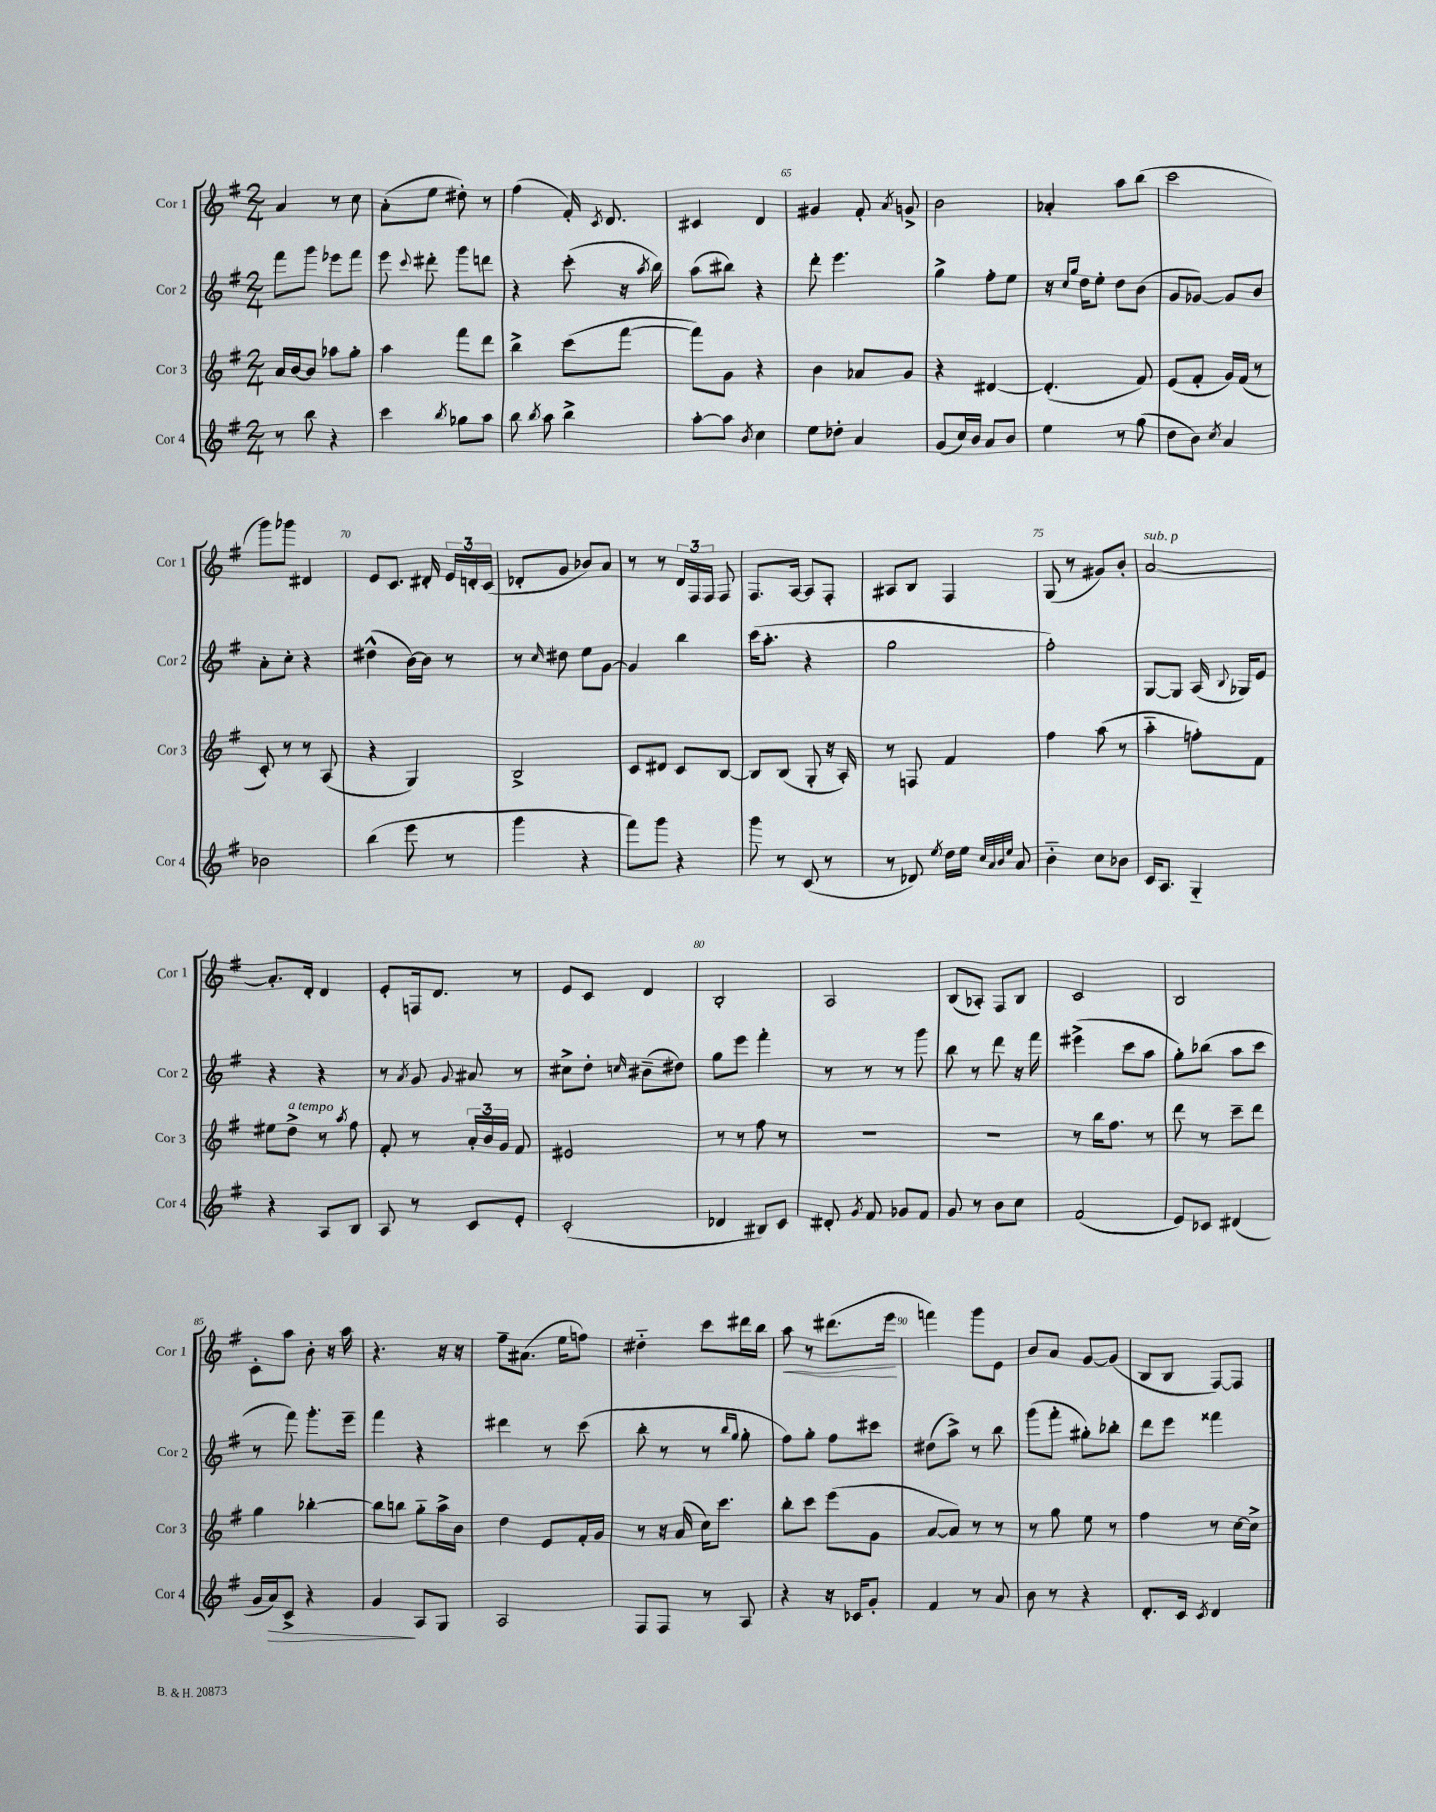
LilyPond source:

<<
\new StaffGroup <<
\new Staff = "s0" \with { instrumentName = "Cor 1" shortInstrumentName = "Cor 1" } {
    \clef treble \key g \major \numericTimeSignature \time 2/4
    \autoBeamOff a'4 r8 c''8 |
    a'8[-.( e''8] dis''8-.) r8 |
    fis''4( fis'16-.) \acciaccatura { c'8 } d'8. |
    cis'4 d'4 |
    gis'4 fis'8-. \acciaccatura { a'8 } g'8-> |
    b'2 |
    aes'4-. a''8[ b''8]( |
    c'''2 |
    g'''8[) ges'''8] dis'4 |
    e'8[ c'8.] dis'16-. \tuplet 3/2 { e'16[ d'16-. c'16]( } |
    des'8[-. g'8] bes'8[) a'8] |
    r8 r8 \tuplet 3/2 { d'16[ fis16 fis16] } fis8 |
    fis8.[ a16]~ a8[ fis8]-. |
    ais8[ b8] fis4 |
    g8( r8 gis'8[) b'8]-. |
    a'2~^\markup { \italic "sub. p" } |
    a'8.[-. d'16]-. d'4 |
    e'8[-. f16 d'8.] r8 |
    e'8[ c'8] d'4 |
    b2-. |
    a2 |
    b8[( aes8]-.) fis8[ b8] |
    c'2 |
    b2 |
    c'8[-. a''8] b'8-. r16 a''16 |
    r4. r16 r16 |
    fis''8[-- ais'8.]( e''16[ f''8]) |
    dis''4-_ c'''8[ dis'''16 b''16] |
    a''8\< r8 dis'''8.[( e'''16]\! |
    f'''4) g'''8[ e'8] |
    b'8[ a'8] g'8[~ g'8]( |
    b8[ b8] fis8[~) fis8] \bar "|." |
}
\new Staff = "s1" \with { instrumentName = "Cor 2" shortInstrumentName = "Cor 2" } {
    \clef treble \key g \major \numericTimeSignature \time 2/4
    \autoBeamOff fis'''8[ g'''8] ees'''8[ fis'''8] |
    e'''8 \appoggiatura { c'''8 } dis'''8-. g'''8[ d'''8] |
    r4 c'''8-.( r16 \acciaccatura { a''8 } b''16) |
    a''8[( bis''8]) r4 |
    d'''8-. e'''4. |
    g''4-> fis''8[-. e''8] |
    r16 \grace { c''16[ g''16] } d''16[ e''8]-. d''8[ b'8]( |
    g'8[ ges'8]~) ges'8[ b'8] |
    a'8[-. c''8]-. r4 |
    dis''4-^( b'16[~) b'16] r8 |
    r8 \grace { c''16 } dis''8 e''8[ g'8]~ |
    g'4 b''4 |
    c'''16[( a''8.]-. r4 |
    g''2 |
    fis''2-.) |
    g8[~ g8] a16( \appoggiatura { b8 } ges16[) e'8] |
    r4 r4 |
    r8 \acciaccatura { a'8 } g'8 \appoggiatura { g'8 } ais'8 r8 |
    cis''8[-> d''8]-. \grace { c''16 } bis'8[--( dis''8]) |
    g''8[ e'''8] fis'''4-. |
    r8 r8 r8 g'''8 |
    b''8 r8 d'''8 r16 fis'''16 |
    eis'''4->( c'''8[ a''8] |
    g''8[-.) bes''8]( a''8[ c'''8] |
    r8 fis'''8) g'''8.[-. e'''16]-- |
    fis'''4 r4 |
    dis'''4 r8 c'''8( |
    b''8-. r8 r8 \grace { b''16[ g''16] } g''8-. |
    fis''8[) g''8]-. fis''8[ cis'''8] |
    dis''8[( a''8]->) r8 b''8 |
    g'''8[( fis'''8]-. gis''8[-.) bes''8]-. |
    d'''8[ e'''8] fisis'''4 \bar "|." |
}
\new Staff = "s2" \with { instrumentName = "Cor 3" shortInstrumentName = "Cor 3" } {
    \clef treble \key g \major \numericTimeSignature \time 2/4
    \autoBeamOff a'16[ b'16~ b'8] aes''8[ g''8]-. |
    a''4 fis'''8[ d'''8] |
    b''4-> c'''8[( fis'''8]~ |
    fis'''8[) g'8] r4 |
    b'4 aes'8[ g'8] |
    r4 dis'4~ |
    dis'4.-.( fis'8) |
    e'8[( fis'8]-. g'16[) fis'16]( r8 |
    c'8-.) r8 r8 a8( |
    r4 g4) |
    b2-> |
    c'8[ dis'8] c'8[ b8]~ |
    b8[ b8]( g8-. r16 a16-.) |
    r8 f8 fis'4 |
    fis''4 a''8( r8 |
    a''4-_ f''8[-.) fis'8] |
    eis''8[ d''8]->^\markup { \italic "a tempo" } r8 \acciaccatura { a''8 } fis''8 |
    fis'8-. r8 \tuplet 3/2 { a'16[-. b'16 g'16] } fis'8 |
    eis'2 |
    r8 r8 fis''8 r8 |
    R2 |
    R2 |
    r8 b''16[ fis''8.] r8 |
    d'''8 r8 c'''8[-- d'''8] |
    g''4 bes''4~-. |
    bes''8[ b''8] g''8[-_ a''16-> b'16] |
    d''4 e'8[ fis'16-. g'16] |
    r8 r16 a'16( c''16[) c'''8.] |
    b''8[-. c'''8] e'''8[( g'8] |
    a'8[~ a'8]) r8 r8 |
    r8 g''8 e''8 r8 |
    fis''4 r8 c''16[~ c''16]-> \bar "|." |
}
\new Staff = "s3" \with { instrumentName = "Cor 4" shortInstrumentName = "Cor 4" } {
    \clef treble \key g \major \numericTimeSignature \time 2/4
    \autoBeamOff r8 b''8 r4 |
    c'''4 \acciaccatura { b''8 } ges''8[ a''8] |
    b''8 \acciaccatura { b''8 } a''8 b''4-> |
    a''8[~-. a''8] \acciaccatura { b'8 } c''4 |
    e''8[ des''8]-. a'4 |
    g'8[( c''16) b'16] a'8[ b'8] |
    e''4 r8 g''8( |
    d''8[ b'8]) \acciaccatura { c''8 } a'4 |
    bes'2 |
    b''4( e'''8 r8 |
    g'''4 r4 |
    fis'''8[) g'''8] r4 |
    g'''8 r8 c'8( r8 |
    r8 des'8) \acciaccatura { e''8 } d''16[ e''16] \grace { c''32[ a'32 b'32 e''32] } a'8 |
    b'4-_ c''8[ bes'8] |
    c'16[ a8.] g4-_ |
    r4 a8[ b8] |
    a8 r8 c'8[ e'8]-. |
    c'2-.( |
    des'4 bis8[) c'8] |
    dis'8-. \acciaccatura { g'8 } fis'8 ges'8[ fis'8] |
    g'8 r8 b'8[ c''8] |
    fis'2( |
    e'8[) ces'8] dis'4( |
    g'16[ a'16\>) c'8]-> r4 |
    g'4\! a8[ g8] |
    a2 |
    fis8[ fis8] r8 a8 |
    r4 r16 ces'16[ g'8]-. |
    fis'4 r8 a'8 |
    b'8 r8 r4 |
    d'8.[-. c'16] \acciaccatura { c'8 } d'4 \bar "|." |
}
>>
>>
\layout { \context { \Score currentBarNumber = #61 \override BarNumber.break-visibility = ##(#f #t #t) barNumberVisibility = #(every-nth-bar-number-visible 5) } }
